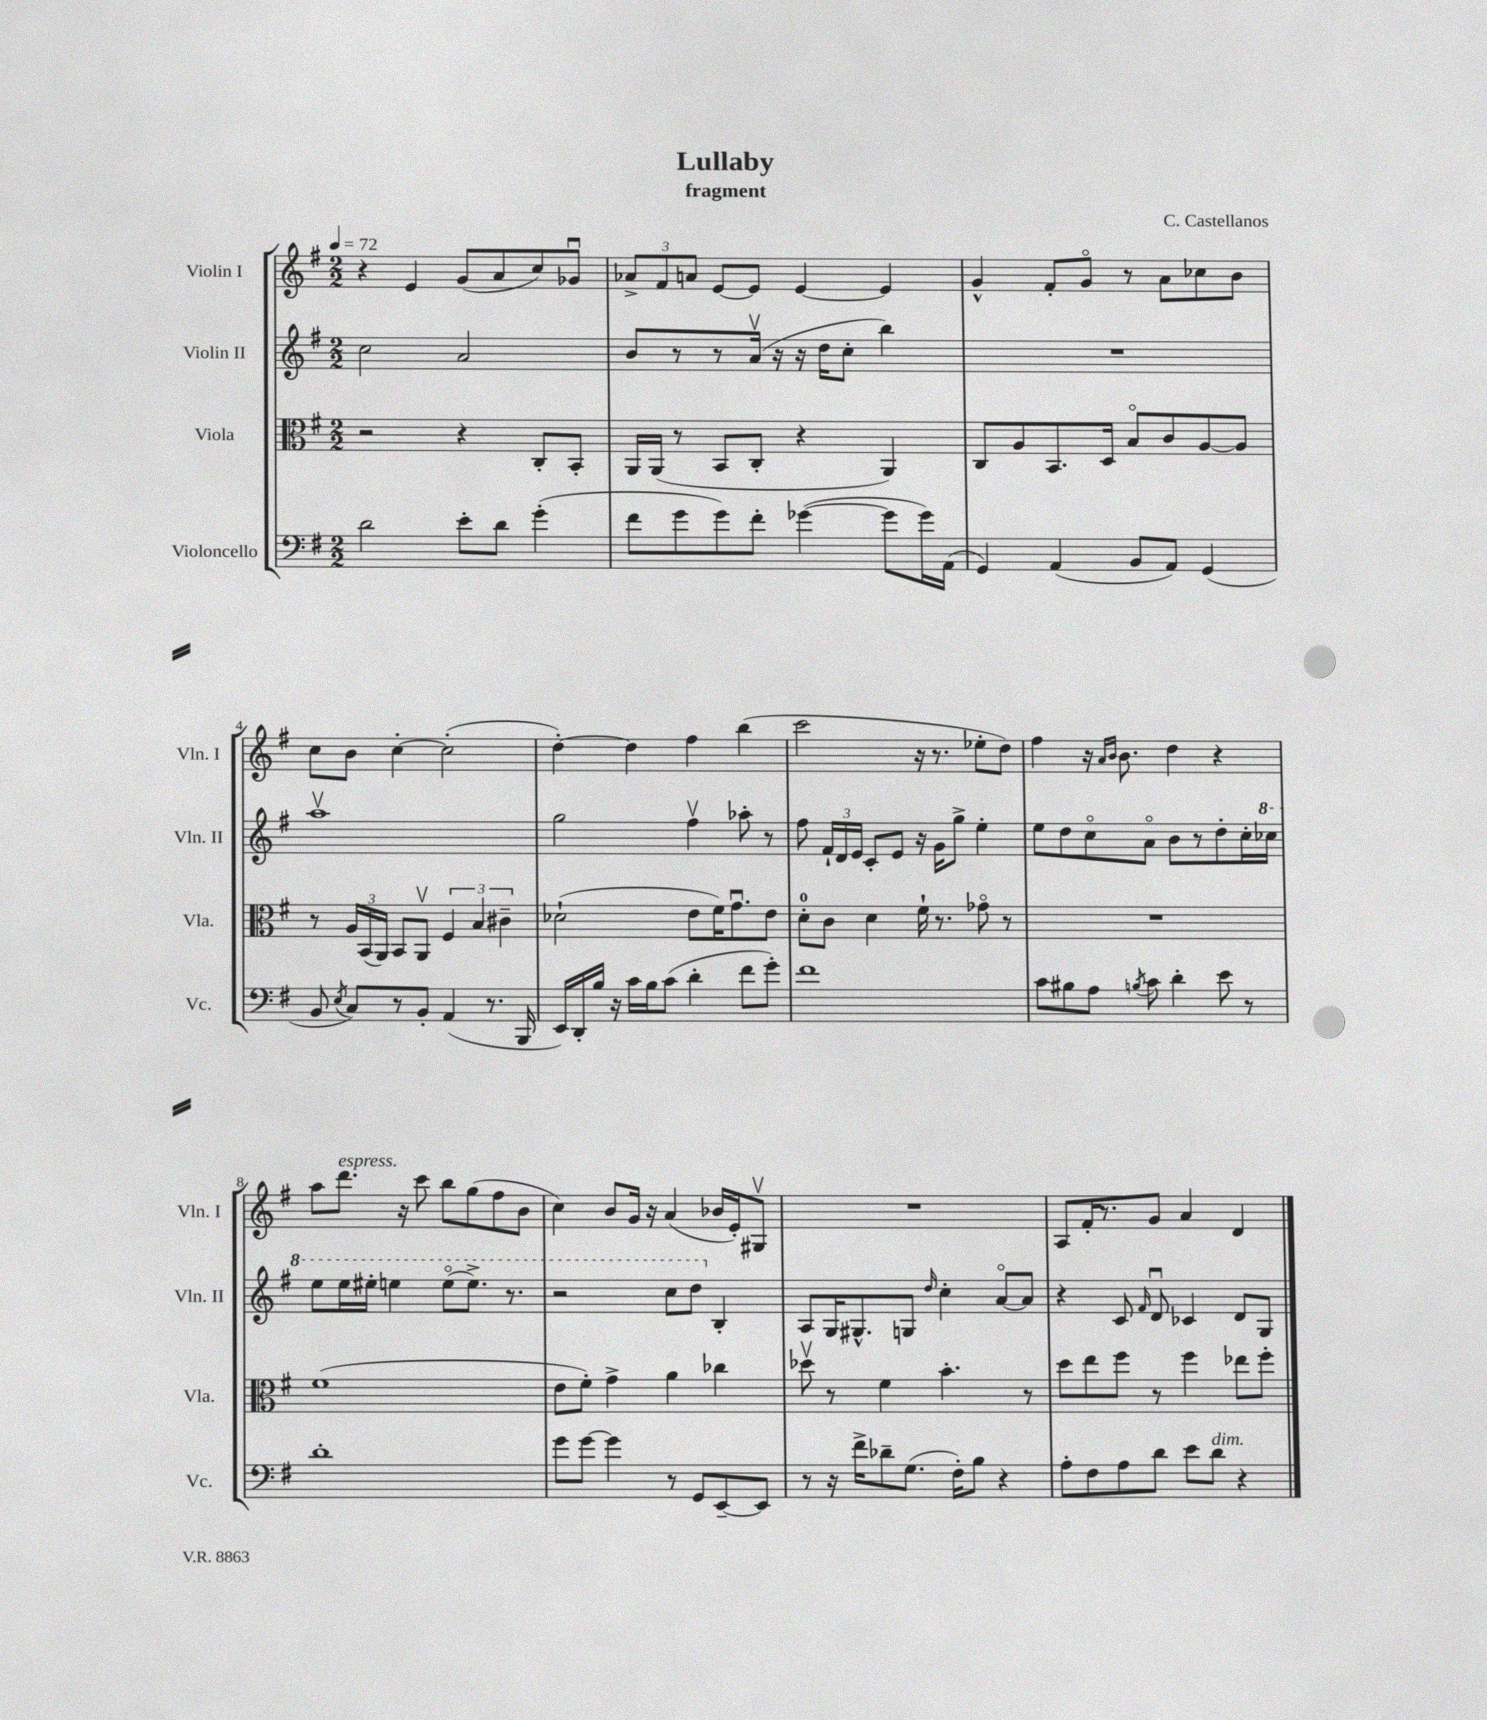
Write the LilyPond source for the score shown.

\header { title = "Lullaby" composer = "C. Castellanos" subtitle = "fragment" }
<<
\new StaffGroup <<
\new Staff = "s0" \with { instrumentName = "Violin I" shortInstrumentName = "Vln. I" } {
    \clef treble \key g \major \numericTimeSignature \time 2/2 \tempo 4 = 72
    \autoBeamOff r4 e'4 g'8[( a'8 c''8) ges'8]\downbow |
    \tuplet 3/2 { aes'8[-> fis'8 a'8] } e'8[~ e'8] e'4~ e'4 |
    g'4-^ fis'8[-. g'8]\flageolet r8 a'8[ ces''8 b'8] |
    c''8[ b'8] c''4~-. c''2-.( |
    d''4~-.) d''4 fis''4 b''4( |
    c'''2 r16 r8. ees''8[-. d''8]) |
    fis''4 r16 \grace { a'16[ b'16] } b'8. d''4 r4 |
    a''8[ d'''8.]^\markup { \italic "espress." } r16 c'''8 b''8[ g''8( fis''8 b'8] |
    c''4) b'8[ g'16] r16 a'4( bes'16[ e'16-.) gis8]\upbow |
    R1 |
    a8[ fis'16-. r8. g'8] a'4 d'4 \bar "|." |
}
\new Staff = "s1" \with { instrumentName = "Violin II" shortInstrumentName = "Vln. II" } {
    \clef treble \key g \major \numericTimeSignature \time 2/2
    \autoBeamOff c''2 a'2 |
    b'8[ r8 r8 a'16]\upbow( r16 r16 d''16[ c''8]-. b''4) |
    R1 |
    a''1\upbow |
    g''2 fis''4\upbow aes''8-. r8 |
    fis''8 \tuplet 3/2 { fis'16[-! d'16 e'16] } c'8[-. e'8] r16 g'16[ g''8]-> e''4-. |
    e''8[ d''8 c''8\flageolet a'8]\flageolet b'8[ r8 d''8-. c''16-. \ottava #1 ces'''16] |
    e'''8[ e'''16 eis'''16]-. e'''4 e'''8[\flageolet( e'''8.]->) r8. |
    r2 c'''8[ d'''8] \ottava #0 b4-. |
    a8[ g16 gis8.-^ g8] \grace { d''16 } c''4-. a'8[~\flageolet a'8] |
    r4 c'8 \grace { fis'16 } d'8\downbow ces'4 d'8[ g8] \bar "|." |
}
\new Staff = "s2" \with { instrumentName = "Viola" shortInstrumentName = "Vla." } {
    \clef alto \key g \major \numericTimeSignature \time 2/2
    \autoBeamOff r2 r4 c8[-. b,8]-. |
    a,16[ a,16]( r8 b,8[ c8]-. r4 a,4) |
    c8[ a8 b,8. d16] b8[\flageolet c'8 a8~ a8] |
    r8 \tuplet 3/2 { a16[ b,16( a,16]) } b,8[ a,8]\upbow \tuplet 3/2 { fis4 b4 cis'4-- } |
    des'2-!( e'8[ fis'16) g'8.\downbow e'8] |
    d'8[-0-. c'8] d'4 fis'16-! r8. ges'8\flageolet r8 |
    R1 |
    fis'1( |
    e'8[ fis'8]-.) g'4-> a'4 ces''4 |
    des''8\upbow r8 fis'4 b'4.-. r8 |
    d''8[ e''8 fis''8] r8 fis''4 ees''8[ fis''8]-. \bar "|." |
}
\new Staff = "s3" \with { instrumentName = "Violoncello" shortInstrumentName = "Vc." } {
    \clef bass \key g \major \numericTimeSignature \time 2/2
    \autoBeamOff d'2 e'8[-. d'8] g'4-.( |
    fis'8[ g'8 g'8) fis'8]-. ges'4~( ges'8[ ges'16) a,16]( |
    g,4) a,4( b,8[ a,8]) g,4( |
    b,8 \acciaccatura { e8 } c8[) r8 b,8]-. a,4( r8. b,,16 |
    e,16[) d,16-. b16] r16 c'16[ b16 c'8]( d'4-. fis'8[ g'8]-.) |
    fis'1 |
    c'8[ bis8 a8] \acciaccatura { b8 } c'8 d'4-. e'8 r8 |
    d'1-. |
    g'8[ g'8]~ g'4 r8 g,8[ e,8~-- e,8] |
    r8 r16 fis'16[-> des'8-- g8.]( fis16[-.) b8] r4 |
    a8[-. fis8 a8 d'8] e'8[ d'8]^\markup { \italic "dim." } r4 \bar "|." |
}
>>
>>
